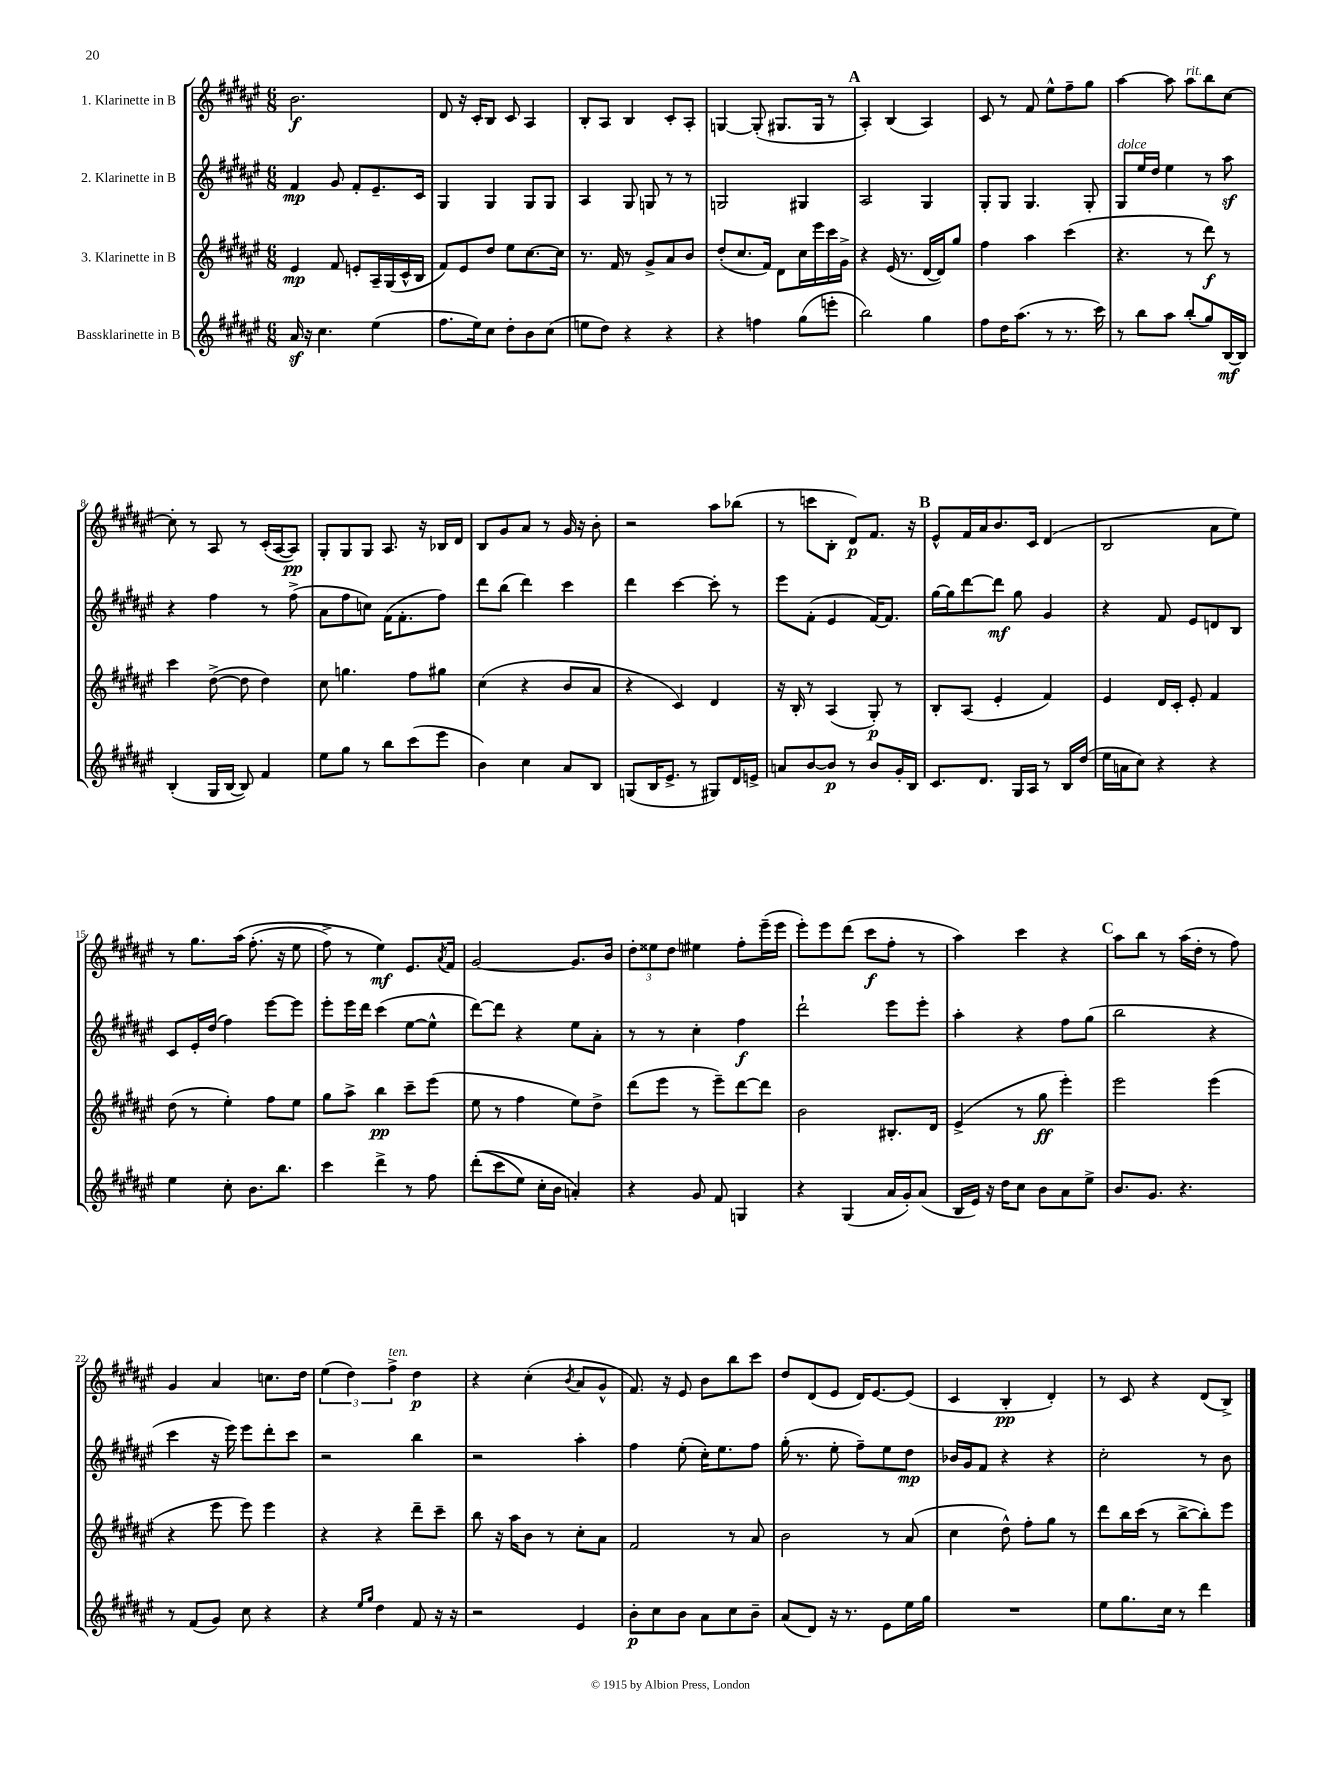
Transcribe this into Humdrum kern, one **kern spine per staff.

**kern	**dynam	**kern	**dynam	**kern	**dynam	**kern	**dynam
*part4	*part4	*part3	*part3	*part2	*part2	*part1	*part1
*staff4	*staff4	*staff3	*staff3	*staff2	*staff2	*staff1	*staff1
*I"Bassklarinette in B	*	*I"3. Klarinette in B	*	*I"2. Klarinette in B	*	*I"1. Klarinette in B	*
*clefG2	*	*clefG2	*	*clefG2	*	*clefG2	*
*k[f#c#g#d#a#e#]	*	*k[f#c#g#d#a#e#]	*	*k[f#c#g#d#a#e#]	*	*k[f#c#g#d#a#e#]	*
*M6/8	*	*M6/8	*	*M6/8	*	*M6/8	*
=1	=1	=1	=1	=1	=1	=1	=1
16a#z/	.	4e#/	mp	4f#/	mp	2.b\	f
16r	.	.	.	.	.	.	.
4.cc#\	.	.	.	.	.	.	.
.	.	8f#/	.	8g#/	.	.	.
.	.	8en'/L	.	8f#'/L	.	.	.
(4ee#\	.	16A#~/L	.	8.e#~/	.	.	.
.	.	(16G#/	.	.	.	.	.
.	.	16c#^^/	.	.	.	.	.
.	.	16B/JJ	.	16c#/Jk	.	.	.
=2	=2	=2	=2	=2	=2	=2	=2
8.ff#\L	.	8f#/L)	.	4G#/	.	8d#/	.
.	.	8e#/	.	.	.	16r	.
16ee#\k)	.	.	.	.	.	16c#'/KL	.
8cc#\J	.	8dd#/J	.	4G#/	.	8B/J	.
8dd#'\L	.	8ee#\L	.	.	.	8c#/	.
8b\	.	[8.cc#\	.	8G#/L	.	4A#/	.
(8cc#\J	.	.	.	8G#/J	.	.	.
.	.	16cc#\Jk]	.	.	.	.	.
=3	=3	=3	=3	=3	=3	=3	=3
8een\L	.	8.r	.	4A#/	.	8B'/L	.
8dd#\J)	.	.	.	.	.	8A#/J	.
.	.	16f#/	.	.	.	.	.
4r	.	8r	.	8G#/	.	4B/	.
.	.	8g#^/L	.	8Gn/	.	.	.
4r	.	8a#/	.	8r	.	8c#'/L	.
.	.	8b/J	.	8r	.	8A#'/J	.
=4	=4	=4	=4	=4	=4	=4	=4
4r	.	(8dd#'/L	.	2Gn/	.	[4Gn/	.
.	.	8.cc#/	.	.	.	.	.
4ffn\	.	.	.	.	.	(8G'/]	.
.	.	16f#/Jk)	.	.	.	.	.
.	.	8d#\L	.	.	.	8.G#X/L	.
(8gg#\L	.	16cc#\L	.	4G#X/	.	.	.
.	.	16eee#\	.	.	.	16G#/Jk	.
8eeen'\J	.	16ccc#\	.	.	.	8r	.
.	.	16g#^\JJ	.	.	.	.	.
!!LO:REH:place=s1:t=A
=5	=5	=5	=5	=5	=5	=5	=5
2bb\)	.	4r	.	2A#/	.	4A#'/)	.
.	.	(16e#/	.	.	.	(4B/	.
.	.	8.r	.	.	.	.	.
4gg#\	.	[16d#/LL	.	4G#/	.	4A#/)	.
.	.	16d#/J])	.	.	.	.	.
.	.	8gg#/J	.	.	.	.	.
=6	=6	=6	=6	=6	=6	=6	=6
8ff#\L	.	4ff#\	.	8G#'/L	.	8c#/	.
16dd#\K	.	.	.	8G#/J	.	8r	.
(8.aa#\J	.	.	.	.	.	.	.
.	.	4aa#\	.	4.G#/	.	8f#/	.
8r	.	.	.	.	.	8ee#^^\L	.
8.r	.	(4ccc#\	.	.	.	8ff#~\	.
.	.	.	.	8G#'/	.	8gg#\J	.
16ccc#\)	.	.	.	.	.	.	.
=7	=7	=7	=7	=7	=7	=7	=7
!	!	!	!	!LO:TX:a:i:t=dolce	!	!	!
8r	.	4.r	.	8G#/L	.	[4aa#\	.
8bb\L	.	.	.	16ee#/L	.	.	.
.	.	.	.	16dd#/JJ	.	.	.
8aa#\J	.	.	.	4ee#\	.	8aa#\]	.
!	!	!	!	!	!	!LO:TX:a:i:t=rit.	!
(8bb'/L	.	8r	.	.	.	8aa#\L	.
8gg#/)	.	8ddd#\)	f	8r	.	8bb\	.
[16B/L	mf	8r	.	8aa#z\	.	[8cc#\J	.
16B/JJ]	.	.	.	.	.	.	.
!!LO:LB:g=z
=8	=8	=8	=8	=8	=8	=8	=8
(4B'/	.	4ccc#\	.	4r	.	8cc#'\]	.
.	.	.	.	.	.	8r	.
16G#/LL	.	([8dd#^\	.	4ff#\	.	8A#/	.
[16B/JJ	.	.	.	.	.	.	.
8B/])	.	8dd#\]	.	.	.	8r	.
4f#/	.	4dd#\)	.	8r	.	(16c#'/LL	.
.	.	.	.	.	.	[16A#/J	.
.	.	.	.	(8ff#^\	.	8A#/J])	pp
=9	=9	=9	=9	=9	=9	=9	=9
8ee#\L	.	8cc#\	.	8a#\L	.	8G#'/L	.
8gg#\J	.	4.ggn\	.	8ff#\	.	8G#/	.
8r	.	.	.	8ccn\J)	.	8G#/J	.
8bb\L	.	.	.	(16f#\KL	.	8.A#/	.
.	.	.	.	8.f#'\	.	.	.
(8ccc#\	.	8ff#\L	.	.	.	.	.
.	.	.	.	.	.	16r	.
8eee#\J	.	8gg#X\J	.	8ff#\J)	.	16B-X/LL	.
.	.	.	.	.	.	16d#/JJ	.
=10	=10	=10	=10	=10	=10	=10	=10
4b\)	.	(4cc#\	.	8ddd#\L	.	8B/L	.
.	.	.	.	(8bb\J	.	8g#/	.
4cc#\	.	4r	.	4ddd#\)	.	8a#/J	.
.	.	.	.	.	.	8r	.
8a#/L	.	8b/L	.	4ccc#\	.	16g#/	.
.	.	.	.	.	.	16r	.
8B/J	.	8a#/J	.	.	.	8b'\	.
=11	=11	=11	=11	=11	=11	=11	=11
(8Gn/L	.	4r	.	4ddd#\	.	2r	.
16B/K	.	.	.	.	.	.	.
8.e#^/J	.	.	.	.	.	.	.
.	.	4c#/)	.	[4ccc#\	.	.	.
8r	.	.	.	.	.	.	.
8G#X/L)	.	4d#/	.	8ccc#'\]	.	8aa#\L	.
16d#/L	.	.	.	8r	.	(8bb-X\J	.
16en^/JJ	.	.	.	.	.	.	.
=12	=12	=12	=12	=12	=12	=12	=12
8an/L	.	16r	.	8eee#\L	.	8r	.
.	.	16B'/	.	.	.	.	.
[8b/	.	8r	.	(8f#'\J	.	8cccn\L	.
8b/J]	p	(4A#/	.	4e#/	.	8B'\J	.
8r	.	.	.	.	.	8d#/L)	p
8b/L	.	8G#'/)	p	[16f#/KL)	.	8.f#/J	.
.	.	.	.	8.f#/J]	.	.	.
16g#'/L	.	8r	.	.	.	.	.
16B/JJ	.	.	.	.	.	16r	.
!!LO:REH:place=s1:t=B
=13	=13	=13	=13	=13	=13	=13	=13
8.c#/L	.	8B'/L	.	[16gg#\LL	.	8e#^^/L	.
.	.	.	.	16gg#\J]	.	.	.
.	.	(8A#/J	.	[8ddd#\	.	16f#/L	.
8.d#/J	.	.	.	.	.	16a#/J	.
.	.	4e#'/	.	8ddd#\J]	mf	8.b/	.
16G#/LL	.	.	.	8gg#\	.	.	.
16A#/JJ	.	.	.	.	.	16c#/Jk	.
8r	.	4f#/)	.	4g#/	.	(4d#/	.
16B/LL	.	.	.	.	.	.	.
(16dd#/JJ	.	.	.	.	.	.	.
=14	=14	=14	=14	=14	=14	=14	=14
16ee#\LL	.	4e#/	.	4r	.	2B/	.
16an\J	.	.	.	.	.	.	.
8cc#\J)	.	.	.	.	.	.	.
4r	.	16d#/LL	.	8f#/	.	.	.
.	.	16c#'/JJ	.	.	.	.	.
.	.	8e#'/	.	8e#/L	.	.	.
4r	.	4f#/	.	8dn/	.	8a#\L	.
.	.	.	.	8B/J	.	8ee#\J)	.
!!LO:LB:g=z
=15	=15	=15	=15	=15	=15	=15	=15
4ee#\	.	(8dd#\	.	8c#/L	.	8r	.
.	.	8r	.	16e#'/L	.	8.gg#\L	.
.	.	.	.	(16dd#/JJ	.	.	.
8cc#'\	.	4ee#'\)	.	4ff#\)	.	.	.
.	.	.	.	.	.	(16aa#\Jk	.
8.b\L	.	.	.	.	.	(8.ff#'\	.
.	.	8ff#\L	.	[8eee#\L	.	.	.
8.bb\J	.	.	.	.	.	16r	.
.	.	8ee#\J	.	8eee#\J]	.	8ee#\	.
=16	=16	=16	=16	=16	=16	=16	=16
4ccc#\	.	8gg#\L	.	8eee#'\L	.	8ff#^\)	.
.	.	8aa#^\J	.	16eee#\L	.	8r	.
.	.	.	.	16ddd#\JJ	.	.	.
4ddd#^\	.	4bb\	pp	(4ccc#\	.	4ee#\)	mf
8r	.	8ccc#~\L	.	[8ee#\L	.	8.e#/L	.
8ff#\	.	(8eee#\J	.	8ee#^^\J]	.	.	.
.	.	.	.	.	.	8qa#/	.
.	.	.	.	.	.	16f#/Jk	.
=17	=17	=17	=17	=17	=17	=17	=17
((8ddd#'\L	.	8ee#\	.	[8ddd#\L)	.	[2g#/	.
8ccc#\	.	8r	.	8ddd#\J]	.	.	.
8ee#\J)	.	4ff#\	.	4r	.	.	.
16cc#'\LL	.	.	.	.	.	.	.
16b\JJ	.	.	.	.	.	.	.
4an'/)	.	8ee#\L)	.	8ee#\L	.	8.g#/L]	.
.	.	8dd#^\J	.	8a#'\J	.	.	.
.	.	.	.	.	.	16b/Jk	.
=18	=18	=18	=18	=18	=18	=18	=18
4r	.	(8ddd#\L	.	8r	.	12dd#'\L	.
.	.	.	.	.	.	12ee##X\	.
.	.	8eee#\J	.	8r	.	.	.
.	.	.	.	.	.	12dd#\J	.
8g#/	.	8r	.	4cc#'\	.	4ee#X\	.
8f#/	.	8eee#~\L)	.	.	.	.	.
4Gn/	.	[8ddd#\	.	4ff#\	f	8ff#'\L	.
.	.	8ddd#\J]	.	.	.	(16eee#~\L	.
.	.	.	.	.	.	16eee#\JJ	.
=19	=19	=19	=19	=19	=19	=19	=19
4r	.	2b\	.	2ddd#`\	.	8eee#'\L)	.
.	.	.	.	.	.	8eee#\	.
(4G#/	.	.	.	.	.	(8ddd#\J	.
.	.	.	.	.	.	8ccc#\L	f
16a#/LL	.	8.B#X'/L	.	8eee#\L	.	8ff#'\J	.
16g#'/J)	.	.	.	.	.	.	.
(8a#/J	.	.	.	8eee#'\J	.	8r	.
.	.	16d#/Jk	.	.	.	.	.
=20	=20	=20	=20	=20	=20	=20	=20
16B/LL	.	(4e#^/	.	4aa#'\	.	4aa#\)	.
16e#/JJ)	.	.	.	.	.	.	.
16r	.	.	.	.	.	.	.
16dd#\KL	.	.	.	.	.	.	.
8cc#\J	.	8r	.	4r	.	4ccc#\	.
8b\L	.	8gg#\	ff	.	.	.	.
8a#\	.	4eee#'\)	.	8ff#\L	.	4r	.
8ee#^\J	.	.	.	(8gg#\J	.	.	.
!!LO:REH:place=s1:t=C
=21	=21	=21	=21	=21	=21	=21	=21
8.b/L	.	2eee#\	.	2bb\	.	8aa#\L	.
.	.	.	.	.	.	8bb\J	.
8.g#/J	.	.	.	.	.	.	.
.	.	.	.	.	.	8r	.
4.r	.	.	.	.	.	(16aa#\LL	.
.	.	.	.	.	.	16dd#'\JJ	.
.	.	(4eee#\	.	4r	.	8r	.
.	.	.	.	.	.	8ff#\)	.
!!LO:LB:g=z
=22	=22	=22	=22	=22	=22	=22	=22
8r	.	4r	.	4ccc#\	.	4g#/	.
(8f#/L	.	.	.	.	.	.	.
8g#/J)	.	8eee#\	.	16r	.	4a#/	.
.	.	.	.	16eee#\)	.	.	.
8cc#\	.	8eee#\)	.	8eee#\L	.	.	.
4r	.	4eee#\	.	8ddd#'\	.	8.ccn\L	.
.	.	.	.	8ccc#\J	.	.	.
.	.	.	.	.	.	16dd#\Jk	.
=23	=23	=23	=23	=23	=23	=23	=23
4r	.	4r	.	2r	.	(6ee#\	.
.	.	.	.	.	.	6dd#\)	.
16qqee#/LL	.	.	.	.	.	.	.
16qqgg#/JJ	.	.	.	.	.	.	.
4dd#\	.	4r	.	.	.	.	.
!	!	!	!	!	!	!LO:TX:a:i:t=ten.	!
.	.	.	.	.	.	6ff#^\	.
8f#/	.	8ddd#~\L	.	4bb\	.	4dd#\	p
16r	.	8ccc#~\J	.	.	.	.	.
16r	.	.	.	.	.	.	.
=24	=24	=24	=24	=24	=24	=24	=24
2r	.	8bb\	.	2r	.	4r	.
.	.	16r	.	.	.	.	.
.	.	16aa#\KL	.	.	.	.	.
.	.	8b\J	.	.	.	(4cc#'\	.
.	.	8r	.	.	.	.	.
.	.	.	.	.	.	8qb/	.
4e#/	.	8cc#'\L	.	4aa#'\	.	8a#/L	.
.	.	8a#\J	.	.	.	8g#^^/J	.
=25	=25	=25	=25	=25	=25	=25	=25
8b'\L	p	2f#/	.	4ff#\	.	8.f#/)	.
8cc#\	.	.	.	.	.	.	.
.	.	.	.	.	.	16r	.
8b\J	.	.	.	(8ee#'\	.	8e#/	.
8a#\L	.	.	.	16cc#'\KL)	.	8b\L	.
.	.	.	.	8.ee#\	.	.	.
8cc#\	.	8r	.	.	.	8bb\	.
8b~\J	.	8a#/	.	8ff#\J	.	8ccc#\J	.
=26	=26	=26	=26	=26	=26	=26	=26
(8a#/L	.	2b\	.	(16gg#'\	.	8dd#/L	.
.	.	.	.	8.r	.	.	.
8d#/J)	.	.	.	.	.	(8d#/	.
16r	.	.	.	8ee#'\	.	8e#/J	.
8.r	.	.	.	.	.	.	.
.	.	.	.	8ff#~\L)	.	16d#/KL)	.
.	.	.	.	.	.	[8.e#/	.
8e#\L	.	8r	.	8ee#\	.	.	.
16ee#\L	.	(8a#/	.	8dd#\J	mp	(8e#/J]	.
16gg#\JJ	.	.	.	.	.	.	.
=27	=27	=27	=27	=27	=27	=27	=27
2.r	.	4cc#\	.	16b-X/LL	.	4c#/	.
.	.	.	.	16g#/J	.	.	.
.	.	.	.	8f#/J	.	.	.
.	.	8dd#^^\)	.	4r	.	4B'/	pp
.	.	8ff#'\L	.	.	.	.	.
.	.	8gg#\J	.	4r	.	4d#'/)	.
.	.	8r	.	.	.	.	.
=28	=28	=28	=28	=28	=28	=28	=28
8ee#\L	.	8ddd#\L	.	2cc#'\	.	8r	.
8.gg#\	.	16bb\L	.	.	.	8c#/	.
.	.	(16ccc#\JJ	.	.	.	.	.
.	.	8r	.	.	.	4r	.
16cc#\Jk	.	.	.	.	.	.	.
8r	.	[8bb^\L	.	.	.	.	.
4ddd#\	.	8bb'\])	.	8r	.	(8d#/L	.
.	.	8eee#\J	.	8b\	.	8B^/J)	.
==	==	==	==	==	==	==	==
*-	*-	*-	*-	*-	*-	*-	*-
